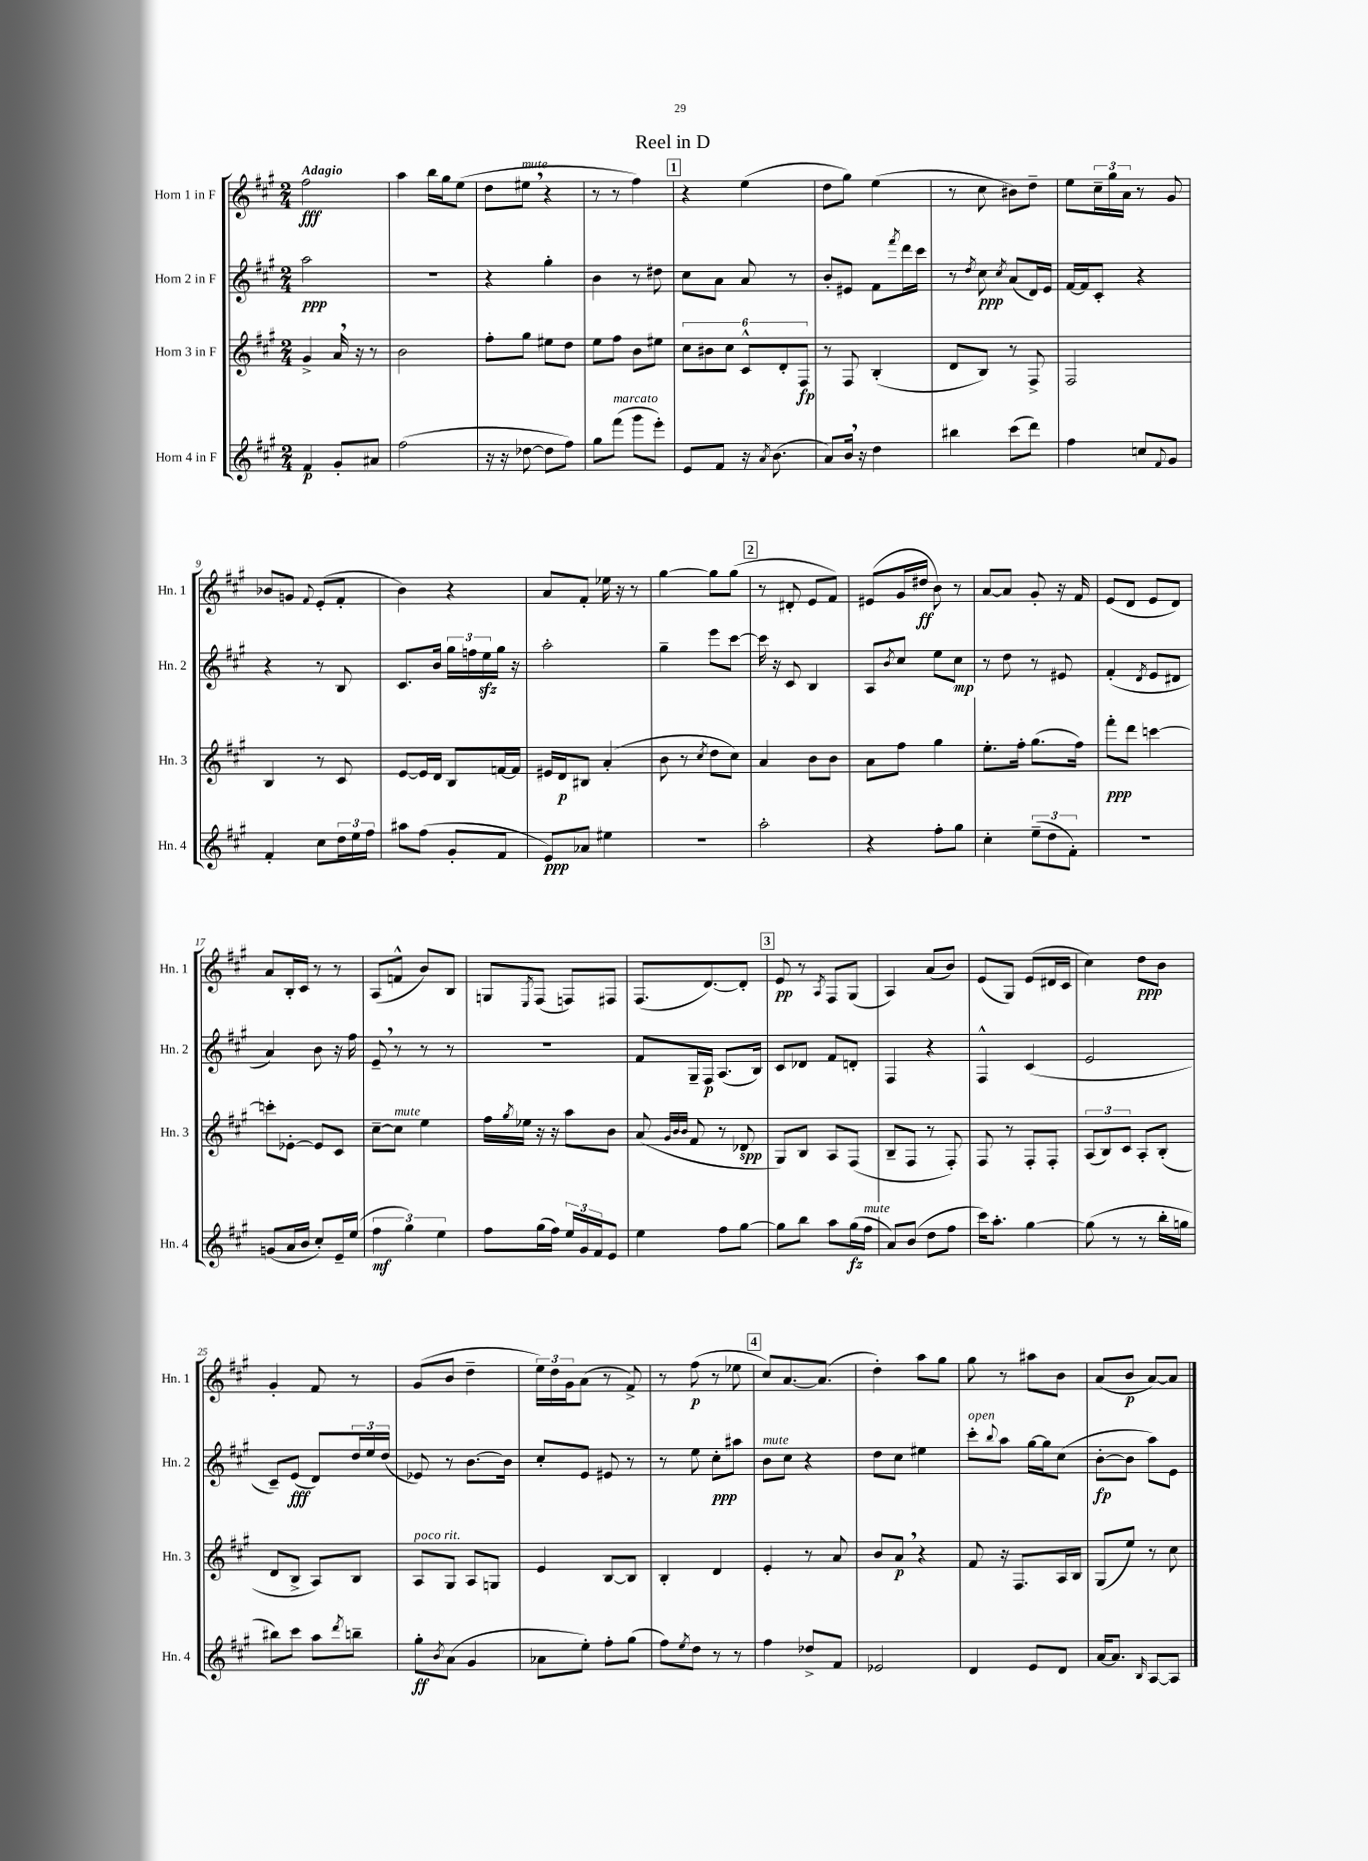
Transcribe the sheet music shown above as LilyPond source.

\header { title = "Reel in D" }
<<
\new StaffGroup <<
\new Staff = "s0" \with { instrumentName = "Horn 1 in F" shortInstrumentName = "Hn. 1" } {
    \clef treble \key a \major \numericTimeSignature \time 2/4 \tempo "Adagio"
    fis''2\fff |
    a''4 b''16 gis''16 e''8( |
    d''8 eis''8^\markup { \italic "mute" } \breathe r4 |
    r8 r8 fis''4) |
    \mark \markup { \box "1" } r4 e''4( |
    d''8 gis''8) e''4( |
    r8 cis''8 bis'8) d''8-- |
    e''8 \tuplet 3/2 { cis''16-- gis''16 a'16 } r8 gis'8 |
    bes'8 g'8 \appoggiatura { fis'8 } e'8-.( fis'8-. |
    b'4) r4 |
    a'8 fis'8-. ees''16 r16 r8 |
    gis''4~ gis''8 gis''8( |
    \mark \markup { \box "2" } r8 dis'8-. e'8 fis'8) |
    eis'8( gis'16 dis''16\ff b'8) r8 |
    a'8~ a'8 gis'8-. r16 fis'16 |
    e'8( d'8 e'8 d'8) |
    a'8 b16-. cis'16 r8 r8 |
    a8( f'8-^ b'8) b8 |
    g8 \acciaccatura { e8 } fis8( f8) fis8 |
    fis8.( d'8.~) d'8-. |
    \mark \markup { \box "3" } e'8\pp r8 \acciaccatura { a8 } fis8 gis8( |
    a4) a'8( b'8) |
    e'8( gis8) e'8( dis'16 cis'16 |
    cis''4) d''8\ppp b'8 |
    gis'4-. fis'8 r8 |
    gis'8( b'8 d''4-- |
    \tuplet 3/2 { e''16) d''16 gis'16 } a'8( r8 fis'8->) |
    r8 fis''8\p( r8 ees''8 |
    \mark \markup { \box "4" } cis''8) a'8.~ a'8.( |
    d''4-.) a''8 gis''8 |
    gis''8 r8 ais''8 b'8 |
    a'8( b'8\p a'8~) a'8 \bar "|." |
}
\new Staff = "s1" \with { instrumentName = "Horn 2 in F" shortInstrumentName = "Hn. 2" } {
    \clef treble \key a \major \numericTimeSignature \time 2/4
    a''2\ppp |
    R2 |
    r4 gis''4-. |
    b'4 r8 dis''8 |
    \mark \markup { \box "1" } cis''8 a'8 a'8 r8 |
    b'8-. eis'8 fis'8 \acciaccatura { fis'''8 } d'''16 cis'''16 |
    r8 \acciaccatura { d''8 } cis''8\ppp \acciaccatura { cis''8 } a'8( d'16) e'16 |
    fis'16~ fis'16 cis'8-. r4 |
    r4 r8 b8 |
    cis'8. b'16 \tuplet 3/2 { gis''16 f''16 e''16\sfz } gis''16 r16 |
    a''2-. |
    gis''4-- e'''8 cis'''8~ |
    \mark \markup { \box "2" } cis'''16 r16 cis'8 b4 |
    a8 \acciaccatura { b'8 } cis''8 e''8 cis''8\mp |
    r8 d''8 r8 eis'8 |
    fis'4-.( \acciaccatura { d'8 } e'8 dis'8 |
    a'4) b'8 r16 fis''16 |
    e'8-- \breathe r8 r8 r8 |
    R2 |
    fis'8 gis16-- fis16\p a8.( b16) |
    \mark \markup { \box "3" } cis'8 des'8 fis'8 d'8-. |
    fis4 r4 |
    fis4-^ cis'4( |
    e'2 |
    cis'8--) e'8\fff( d'8) \tuplet 3/2 { d''16 e''16 d''16( } |
    ees'8) r8 b'8.~ b'16 |
    cis''8-. e'8 eis'8 r8 |
    r8 e''8 cis''8-.\ppp ais''8 |
    \mark \markup { \box "4" } b'8^\markup { \italic "mute" } cis''8 r4 |
    d''8 cis''8 eis''4 |
    cis'''8-.^\markup { \italic "open" } \appoggiatura { b''8 } a''8 gis''16~ gis''16 cis''8( |
    b'8~-.\fp b'8 a''8) e'8 \bar "|." |
}
\new Staff = "s2" \with { instrumentName = "Horn 3 in F" shortInstrumentName = "Hn. 3" } {
    \clef treble \key a \major \numericTimeSignature \time 2/4
    gis'4-> a'16 \breathe r16 r8 |
    b'2 |
    fis''8-. gis''8 eis''8 d''8 |
    e''8 fis''8 b'8 eis''8 |
    \mark \markup { \box "1" } \tuplet 6/4 { cis''8 bis'8 cis''8 cis'8-^ d'8-. fis8\fp } |
    r8 fis8 b4-.( |
    d'8 b8) r8 fis8-> |
    fis2 |
    b4 r8 cis'8 |
    e'8~ e'16 d'16 b8 f'16~ f'16 |
    eis'16 d'16\p bis8 a'4-.( |
    b'8 r8 \acciaccatura { cis''8 } d''8 cis''8) |
    \mark \markup { \box "2" } a'4 b'8 b'8 |
    a'8 fis''8 gis''4 |
    e''8.-. fis''16-. gis''8.( fis''16) |
    fis'''8-.\ppp d'''8 c'''4~ |
    c'''8-. ees'8~-. ees'8 cis'8 |
    cis''8~-- cis''8^\markup { \italic "mute" } e''4 |
    fis''16 \acciaccatura { gis''8 } ees''16 r16 r16 a''8 b'8 |
    a'8( \grace { gis'32 b'32 b'32 } fis'8 r8 des'8\spp |
    \mark \markup { \box "3" } gis8) b8 a8 fis8( |
    b8-- fis8 r8 fis8-.) |
    fis8 r8 fis8-. fis8-. |
    \tuplet 3/2 { a8( b8) cis'8 } a8-. b8-.( |
    d'8 b8-> a8) b8 |
    a8^\markup { \italic "poco rit." } gis8 a8 g8 |
    e'4 b8~ b8 |
    b4-. d'4 |
    \mark \markup { \box "4" } e'4-. r8 a'8 |
    b'8 a'8\p \breathe r4 |
    fis'8 r16 fis8. a16 b16 |
    gis8( e''8) r8 cis''8 \bar "|." |
}
\new Staff = "s3" \with { instrumentName = "Horn 4 in F" shortInstrumentName = "Hn. 4" } {
    \clef treble \key a \major \numericTimeSignature \time 2/4
    fis'4\p gis'8-. ais'8 |
    fis''2( |
    r16 r16 des''8~ des''8 fis''8) |
    gis''8 fis'''8^\markup { \italic "marcato" }( gis'''8 e'''8-.) |
    \mark \markup { \box "1" } e'8 fis'8 r16 \acciaccatura { a'8 } b'8.( |
    a'8) b'16 \breathe r16 d''4 |
    bis''4 cis'''8( d'''8) |
    fis''4 c''8 \appoggiatura { fis'8 } gis'8 |
    fis'4-. cis''8 \tuplet 3/2 { d''16 e''16 fis''16 } |
    ais''8 fis''8( gis'8-. fis'8 |
    e'8\ppp) aes'8 eis''4 |
    r2 |
    \mark \markup { \box "2" } a''2-. |
    r4 fis''8-. gis''8 |
    cis''4-. \tuplet 3/2 { e''8--( d''8 fis'8-.) } |
    r2 |
    g'8( a'16 b'16 cis''8-.) e'16-- e''16( |
    \tuplet 3/2 { fis''4\mf gis''4) e''4 } |
    fis''8 gis''16( fis''16) \tuplet 3/2 { e''16 gis'16 fis'16 } e'8 |
    e''4 fis''8 gis''8~ |
    \mark \markup { \box "3" } gis''8 b''8 a''8 gis''16\fz( fis''16^\markup { \italic "mute" } |
    a'8) b'8( d''8 fis''8 |
    cis'''16) a''8.-. gis''4~ |
    gis''8( r8 r8 b''16-. g''16 |
    bis''8) cis'''8 a''8 \acciaccatura { d'''8 } b''8-- |
    gis''8-.\ff \acciaccatura { b'8 } a'8( gis'4 |
    aes'8 e''8-.) fis''8-. gis''8( |
    fis''8) \acciaccatura { e''8 } d''8 r8 r8 |
    \mark \markup { \box "4" } fis''4 des''8-> fis'8 |
    ees'2 |
    d'4 e'8 d'8 |
    a'16~ a'8. \grace { b16 } a8~ a8 \bar "|." |
}
>>
>>
